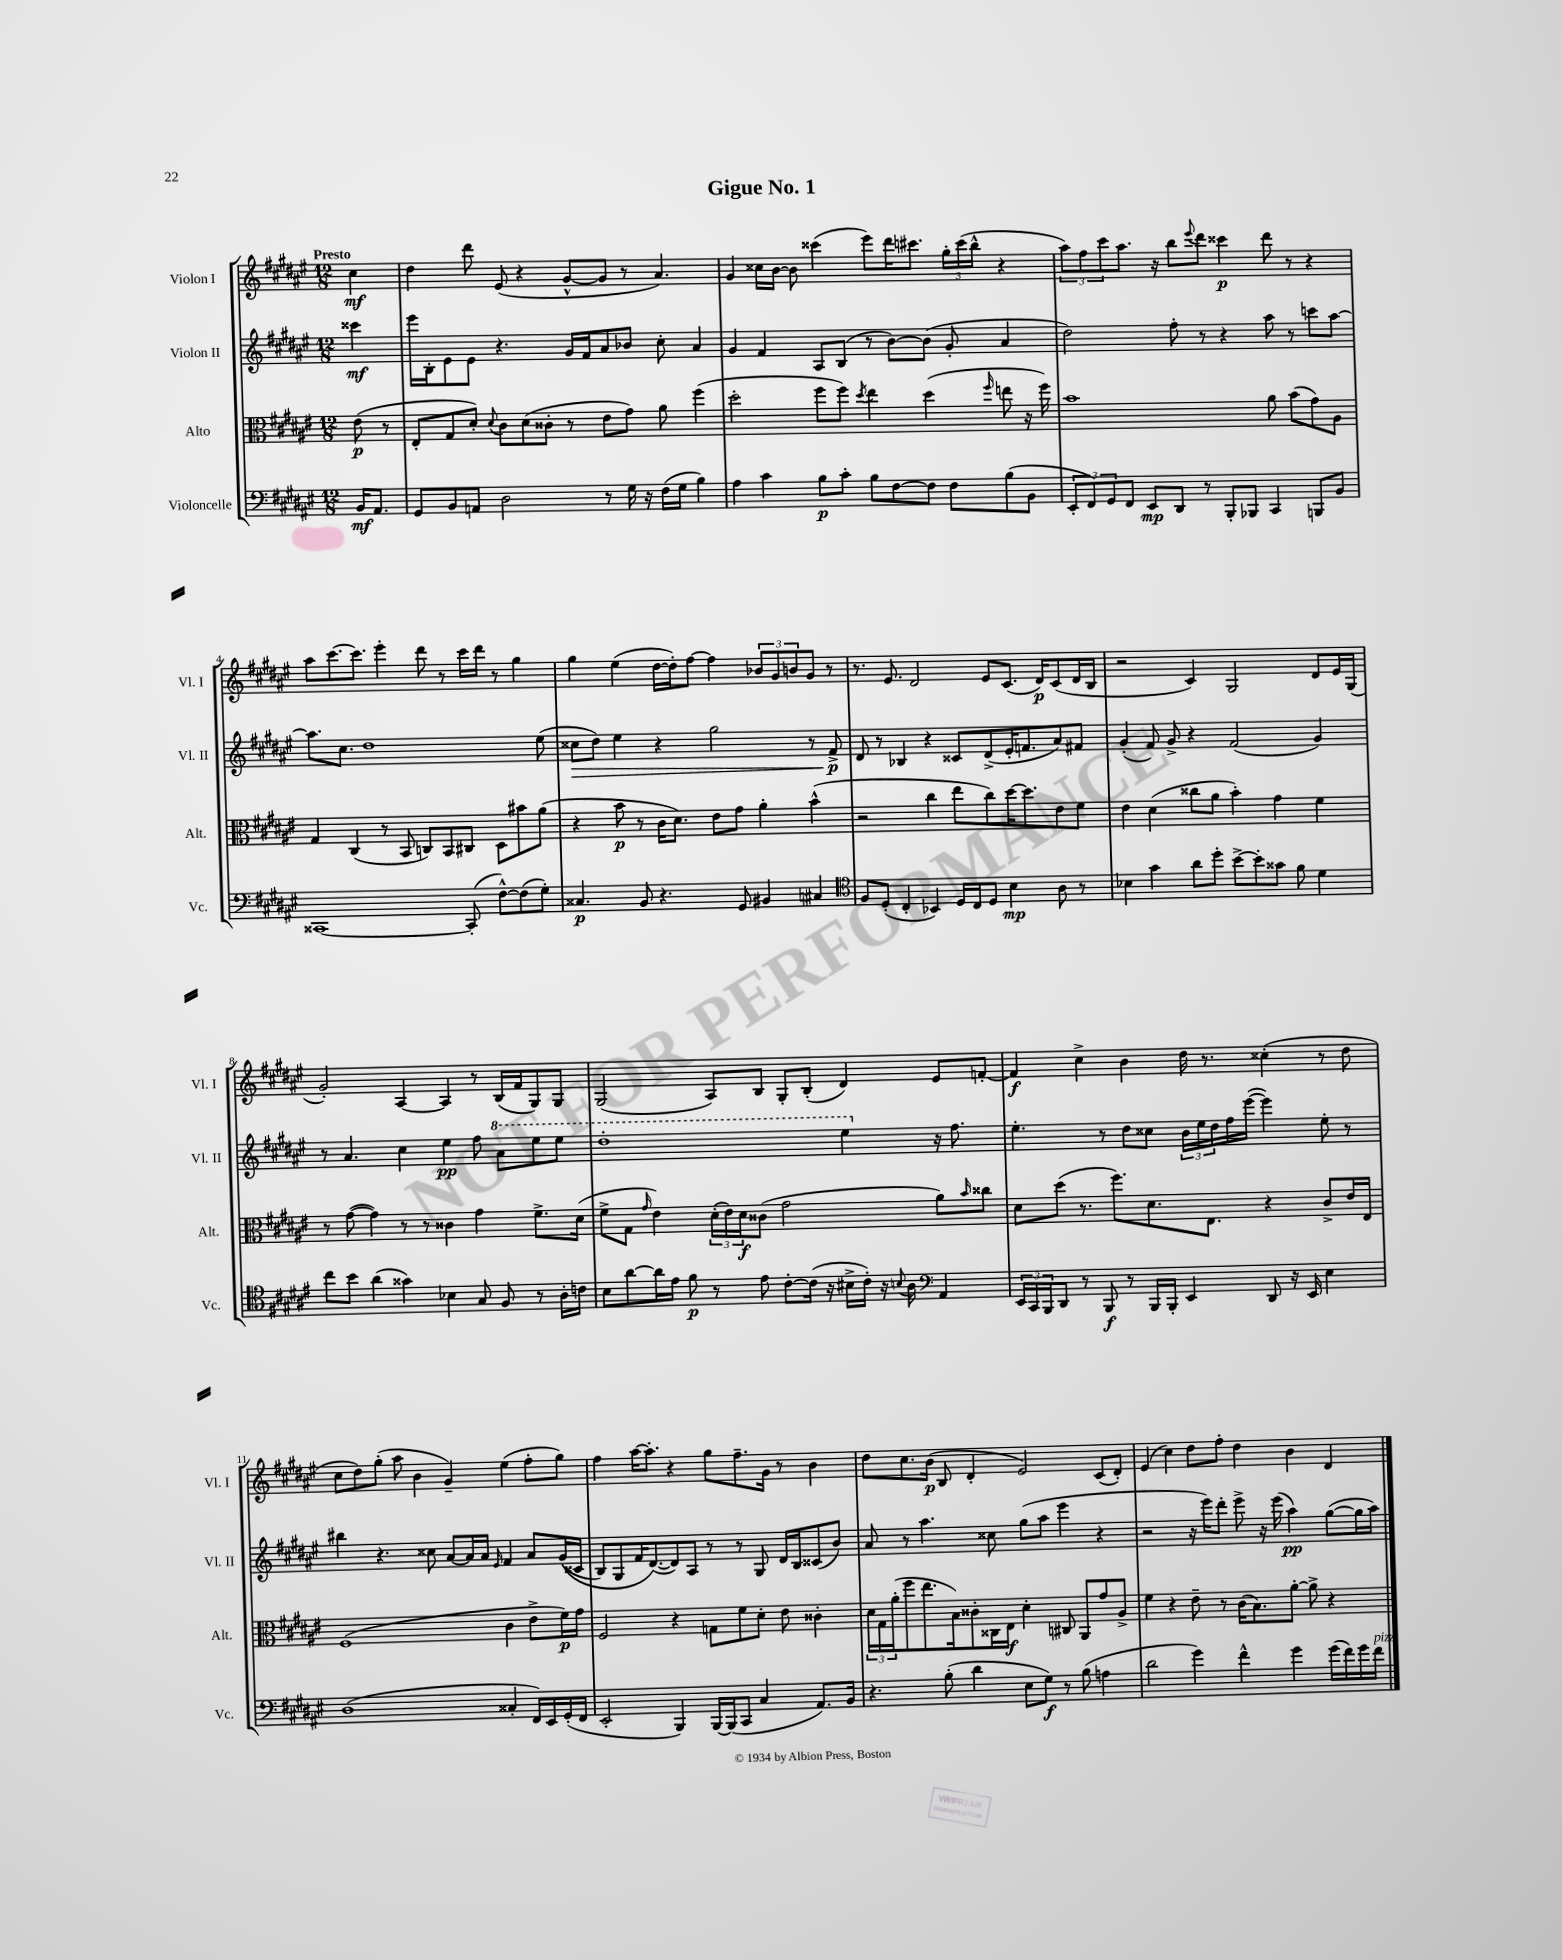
\header { title = "Gigue No. 1" }
<<
\new StaffGroup <<
\new Staff = "s0" \with { instrumentName = "Violon I" shortInstrumentName = "Vl. I" } {
    \clef treble \key fis \major \numericTimeSignature \time 12/8 \partial 4 \tempo "Presto"
    cis''4\mf |
    dis''4 dis'''8 eis'8( r4 gis'8~-^ gis'8 r8 ais'4.) |
    gis'4 cisis''16 b'16~ b'8 cisis'''4( eis'''8) dis'''16 cis'''8. \tuplet 3/2 { gis''16-. cis'''16( b''16-^ } r4 |
    \tuplet 3/2 { ais''8) fis''8 cis'''8 } ais''8. r16 b''8 \appoggiatura { eis'''8 } dis'''8 cisis'''4\p dis'''8 r8 r4 |
    ais''8 cis'''8.~ cis'''8. eis'''4-. dis'''8 r8 cis'''16 dis'''16 r8 gis''4 |
    gis''4 eis''4( dis''16~ dis''16-.) fis''8~ fis''4 \tuplet 3/2 { bes'8 gis'8 b'8 } gis'8 r8 |
    r8. eis'8. dis'2 eis'8 cis'8.( dis'16\p) cis'8( dis'16 b16 |
    r2 cis'4) gis2 dis'8 eis'16 gis16( |
    gis'2-.) ais4~ ais4 r8 b16( fis'16 gis8) gis8 |
    gis2( ais8) b8 gis8-. b8-.( dis'4) eis'8 f'8~-. |
    f'4\f cis''4-> b'4 dis''16 r8. cisis''4-.( r8 dis''8 |
    cis''8 dis''8) gis''8-.( ais''8 b'4 gis'4--) eis''4( fis''8-. gis''8) |
    fis''4 ais''16~ ais''8.-. r4 gis''8 fis''8.-- gis'16 r8 b'4 |
    dis''8 cis''8. b'16\p( b8 dis'4-. eis'2) cis'8( dis'8-.) |
    eis'4( cis''4) dis''8 fis''8-. dis''4 b'4 dis'4 \bar "|." |
}
\new Staff = "s1" \with { instrumentName = "Violon II" shortInstrumentName = "Vl. II" } {
    \clef treble \key fis \major \numericTimeSignature \time 12/8 \partial 4
    cisis'''4\mf |
    eis'''16 b16-. eis'8 eis'8 r4. gis'16 fis'16 ais'8 bes'8 cis''8-. ais'4 |
    gis'4 fis'4 ais8 b8( r8 b'8~) b'8( gis'8-. ais'4 |
    dis''2) fis''8-. r8 r4 ais''8 r8 c'''8 ais''8~ |
    ais''8. cis''8. dis''1 eis''8( |
    cisis''8\> dis''8) eis''4 r4 gis''2 r8 fis'8->\p\! |
    dis'8 r8 bes4 r4 cisis'8 dis'8->( eis'16-. f'8. ais'8) fis'8 |
    gis'4-.( fis'8) gis'8-> r4 fis'2( gis'4) |
    r8 ais'4. cis''4 eis''4\pp fis''8 \ottava #1 ais''8 eis'''8 eis'''8 |
    dis'''1-. eis'''4 \ottava #0 r16 fis''8. |
    eis''4.-. r8 dis''8 cisis''8 \tuplet 3/2 { b'16 eis''16 dis''16 } fis''16 eis'''16~( eis'''4) eis''8-. r8 |
    bis''4 r4. cisis''8 ais'8~ ais'16 ais'16 \grace { eis'16 } fis'4 ais'8 gis'16(\( cisis'16 |
    b8) gis8 fis'16 dis'8.~(\) dis'8) ais8 r8 r8 gis8 dis'16 b16 cisis'8( b'8) |
    ais'8 r8 ais''4. cisis''8 gis''8( ais''8 eis'''4 r4 |
    r2 r16 eis'''16) dis'''8-. eis'''8-> r16 eis'''16( ais''4\pp) gis''8~( gis''16 ais''16) \bar "|." |
}
\new Staff = "s2" \with { instrumentName = "Alto" shortInstrumentName = "Alt." } {
    \clef alto \key fis \major \numericTimeSignature \time 12/8 \partial 4
    eis'8\p( r8 |
    eis8-. gis8 dis'8-.) \appoggiatura { dis'8 } cis'8 dis'8( cisis'8-. r8 eis'8 gis'8) ais'8 fis''4( |
    dis''2-. fis''8 fis''8) \acciaccatura { dis''8 } eis''4 dis''4( \grace { fis''16 } e''8 r16 fis''16) |
    b'1 ais'8 b'8( gis'8) ais8 |
    gis4 cis4( r8 b,8 c8) b,8 cis8 dis8 bis'8 ais'8( |
    r4 b'8\p r8 cis'16 dis'8.) eis'8 gis'8 ais'4-. b'4-^( |
    r2 cis''4 eis''8 cis''8) dis''16~ dis''8. eis'8 fis'8 |
    eis'4 dis'4( cisis''8 ais'8 b'4-.) gis'4 fis'4 |
    r8 gis'8~( gis'4) r8 r8 cisis'4 gis'4 fis'8.-> dis'16( |
    fis'8-> gis8 \grace { gis'16 } eis'4) \tuplet 3/2 { dis'16-.( eis'16) dis'16\f } cisis'8( gis'2 ais'8) \grace { b'16 } cisis''8 |
    dis'8 dis''8( r8. fis''8.) dis'8. eis8. r4 cis'8-> eis'16 eis16 |
    fis1( cis'4 eis'8-> fis'16\p) gis'16 |
    fis2 r4 g8 fis'8 dis'8-. eis'8 cisis'4-. |
    \tuplet 3/2 { dis'16 gis16 ais'16-.( } fis''8 eis''8. b16) cisis'8-. cisis16 eis16\f dis'4-. cis8 ais,8 gis'8 ais8-> |
    fis'4 r4 eis'8-- r8 cis'16( b8.) ais'8~-. ais'8-> r4 \bar "|." |
}
\new Staff = "s3" \with { instrumentName = "Violoncelle" shortInstrumentName = "Vc." } {
    \clef bass \key fis \major \numericTimeSignature \time 12/8 \partial 4
    b,16\mf ais,8. |
    gis,8 b,8 a,8 dis2 r8 gis16 r16 fis16( gis16 b4) |
    ais4 cis'4 b8\p cis'8-. b8 fis8~ fis8 fis8 b8( b,8 |
    \tuplet 3/2 { eis,8-. fis,8) gis,8 } fis,8 eis,8\mp dis,8 r8 b,,8-. bes,,8 cis,4 b,,8 b,8 |
    cisis,1~ cisis,8-.( fis8~-^) fis8( gis8-.) |
    cisis4.\p b,8 r4. gis,8 bis,4 cis4 |
    \clef tenor fis8 dis8-.( cis4-. bes,4) dis16 cis16 dis8 b4\mp ais8 r8 |
    bes4 gis'4 ais'8 dis''8-. b'8~-> b'8-. gisis'8 fis'8 dis'4 |
    cis''8 b'8 ais'4( gisis'4) bes4 gis8 fis8 r8 ais16-. c'16 |
    b8 ais'8~ ais'16 eis'16 fis'8\p r8 eis'8 cis'8~-. cis'16( r16 bis16-> cis'16-.) r16 \appoggiatura { b8 } ais16 \clef bass ais,4 |
    \tuplet 3/2 { eis,16 cis,16 b,,16 } dis,8 r8 b,,8\f r8 b,,16 b,,16-. eis,4 dis,8 r16 eis,16 eis4 |
    dis1( cisis4-. fis,16) eis,16 gis,16-.( fis,16 |
    eis,2-. b,,4) b,,16~ b,,16( cis,8 cis4 ais,8.) b,16 |
    r4. b8-.( dis'4 eis8 gis8\f) r8 b8( a4 |
    dis'2 gis'4) fis'4-^ gis'4 gis'16( fis'16) gis'16 fis'16^\markup { \italic "pizz." } \bar "|." |
}
>>
>>
